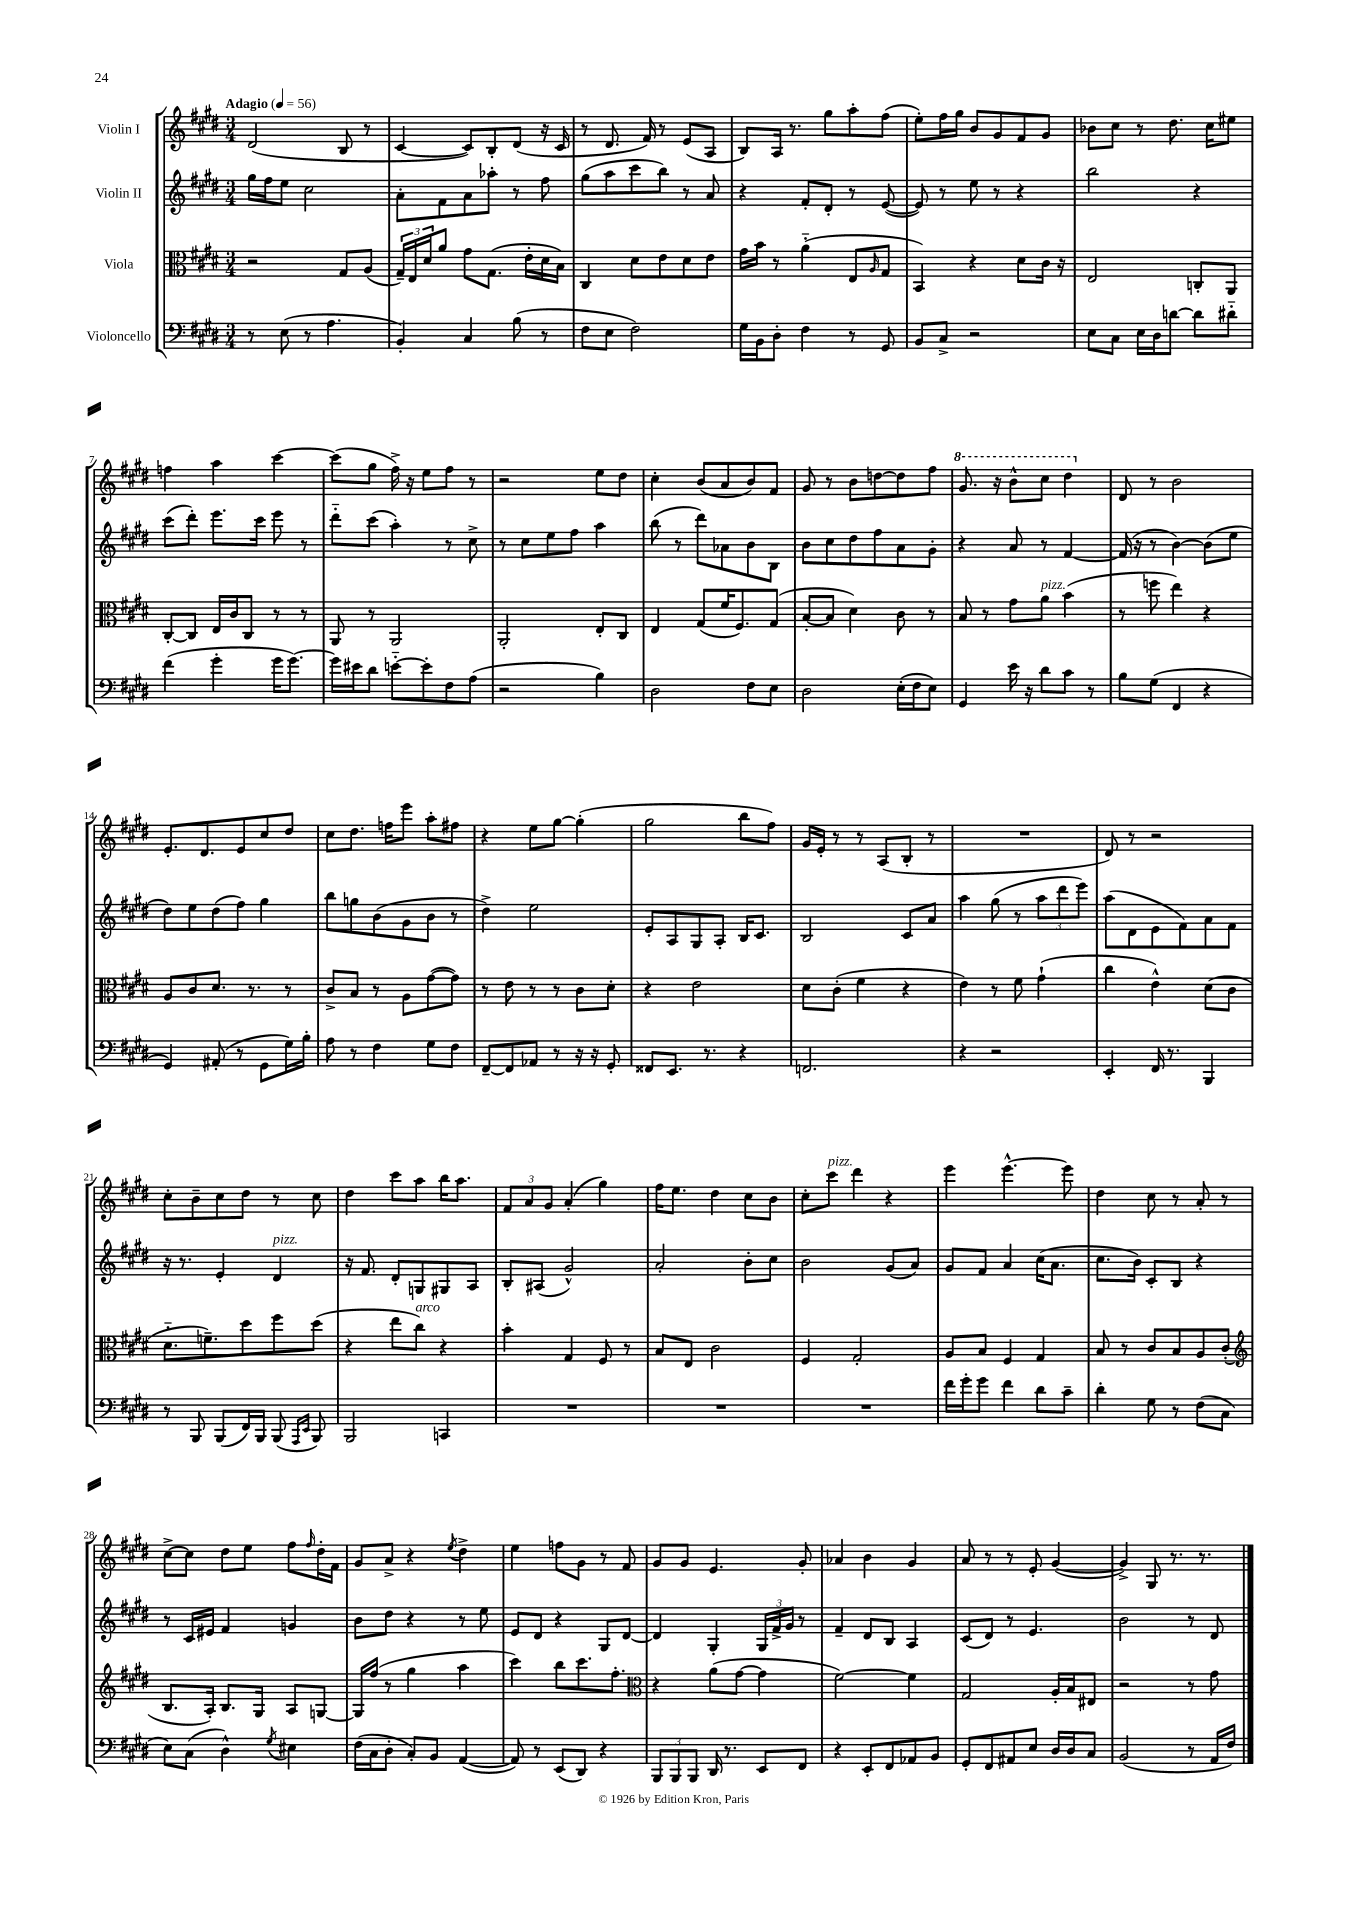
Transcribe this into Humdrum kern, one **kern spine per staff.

**kern	**kern	**kern	**kern
*part4	*part3	*part2	*part1
*staff4	*staff3	*staff2	*staff1
*I"Violoncello	*I"Viola	*I"Violin II	*I"Violin I
*clefF4	*clefC3	*clefG2	*clefG2
*k[f#c#g#d#]	*k[f#c#g#d#]	*k[f#c#g#d#]	*k[f#c#g#d#]
*M3/4	*M3/4	*M3/4	*M3/4
*MM56	*MM56	*MM56	*MM56
=1	=1	=1	=1
!	!	!	!LO:TX:a:B:t=Adagio
8r	2r	16gg#\LL	(2d#/
.	.	16ff#\J	.
(8E\	.	8ee\J	.
8r	.	2cc#\	.
4.A\	.	.	.
.	8G#/L	.	8B/
.	(8A/J	.	8r
=2	=2	=2	=2
4BB'/)	24G#~/LL)	8a'\L	[4c#/
.	24E/	.	.
.	24d#/J	.	.
.	8a/J	8f#\	.
4C#/	8g#\L	8a\	8c#/L])
.	(8.G#\J	8aa-X'\J	8B'/
(8B\	.	8r	(8d#/J
.	16e'\LL	.	.
8r	16d#\	8ff#\	16r
.	16B\JJ)	.	16c#/
=3	=3	=3	=3
8F#\L	4C#/	(8gg#\L	8r
8E\J	.	8aa\	8.d#/
2F#\)	8d#\L	8ccc#\	.
.	.	.	16f#/)
.	8e\	8bb\J)	8r
.	8d#\	8r	(8e/L
.	8e\J	8a/	8A/J
=4	=4	=4	=4
16G#\LL	16g#\LL	4r	8B/L)
16BB\J	16b\JJ	.	.
8D#'\J	8r	.	16A/Jk
.	.	.	8.r
4F#\	(4a\	8f#'/L	.
.	.	8d#'/J	8gg#\L
8r	8E/L	8r	8aa'\
.	16qqA/	.	.
8GG#/	8G#/J	([8e/	(8ff#\J
=5	=5	=5	=5
8BB/L	4BB/)	8e/])	8ee'\L)
8C#^/J	.	8r	16ff#\L
.	.	.	16gg#\JJ
2r	4r	8ee\	8b/L
.	.	8r	8g#/
.	8d#\L	4r	8f#/
.	16c#\Jk	.	8g#/J
.	16r	.	.
=6	=6	=6	=6
8E\L	2E/	2bb\	8b-X\L
8C#\J	.	.	8cc#\J
16E\LL	.	.	8r
16D#\J	.	.	.
[8dn\J	.	.	8.dd#\
8d\L]	8Cn'/L	4r	.
.	.	.	16cc#\KL
8d#X\J	8AA/J	.	8ee#X\J
!!LO:LB:g=z
=7	=7	=7	=7
(4f#\	[8C#'/L	(8ccc#\L	4ffn\
.	8C#/J]	8ddd#'\J)	.
4g#'\	16E/LL	8.eee\L	4aa\
.	16c#/J	.	.
.	8C#/J	.	.
.	.	16ccc#\Jk	.
16g#\KL	8r	8eee\	[4ccc#\
[8.g#\J)	.	.	.
.	8r	8r	.
=8	=8	=8	=8
16g#\LL]	8AA/	8ddd#\L	(8ccc#\L]
16e#X\J	.	.	.
8d#\J	8r	(8ccc#\J	8gg#\J
[8en\L	2AA/	4aa'\)	16ff#^\)
.	.	.	16r
8e'\]	.	.	8ee\L
8F#\	.	8r	8ff#\J
(8A\J	.	8cc#^\	8r
=9	=9	=9	=9
2r	2AA'/	8r	2r
.	.	8cc#\L	.
.	.	8ee\	.
.	.	8ff#\J	.
4B\)	8E'/L	4aa\	8ee\L
.	8C#/J	.	8dd#\J
=10	=10	=10	=10
2D#\	4E/	(8bb\	4cc#'\
.	.	8r	.
.	(8G#/L	8ddd#\L)	(8b/L
.	16f#/K	8a-X\	8a/
.	8.F#/)	.	.
8F#\L	.	8b\	8b/)
8E\J	(8G#/J	8B\J	8f#/J
=11	=11	=11	=11
2D#\	[8B'/L	8b\L	8g#/
.	8B/J]	8cc#\	8r
.	4d#\)	8dd#\	8b\L
.	.	8ff#\	[8ddn\
(16E'\LL	8c#\	8a\	8dd\]
16F#\J	.	.	.
8E\J)	8r	8g#'\J	8ff#\J
=12	=12	=12	=12
*	*	*	*8va
4GG#/	8B/	4r	8.gg#/
.	8r	.	.
.	.	.	16r
16e\	8g#\L	8a/	8bb^^\L
16r	.	.	.
!	!LO:TX:a:i:t=pizz.	!	!
8d#\L	8a\J	8r	8ccc#\J
8c#\J	(4b\	[4f#/	4ddd#\
8r	.	.	.
=13	=13	=13	=13
*	*	*	*X8va
8B\L	8r	(16f#/]	8d#/
.	.	16r	.
(8G#\J	8ffn\	8r	8r
4FF#/	4ee\)	[4b\)	2b\
4r	4r	(8b\L]	.
.	.	8ee\J	.
!!LO:LB:g=z
=14	=14	=14	=14
4GG#/)	8A/L	8dd#\L)	8.e'/L
.	8c#/	8ee\	.
.	.	.	8.d#/
(8AA#X'/	8.d#/J	(8dd#\	.
8r	.	8ff#\J)	8e/
.	8.r	.	.
8GG#\L	.	4gg#\	8cc#/
16G#\L)	8r	.	8dd#/J
16B'\JJ	.	.	.
=15	=15	=15	=15
8A\	8c#^/L	8bb\L	8cc#\L
8r	8B/J	8ggn\	8.dd#\J
4F#\	8r	(8b\	.
.	.	.	16ffn\KL
.	8A\L	8g#\	8eee\J
8G#\L	([8g#\	8b\J	8aa'\L
8F#\J	8g#\J])	8r	8ff#X\J
=16	=16	=16	=16
[8FF#~/L	8r	4dd#^\)	4r
8FF#/]	8e\	.	.
8AA-X/J	8r	2ee\	8ee\L
8r	8r	.	[8gg#\J
16r	8c#\L	.	(4gg#'\]
16r	.	.	.
8GG#'/	8d#'\J	.	.
=17	=17	=17	=17
8FF##X/L	4r	8e'/L	2gg#\
8.EE/J	.	8A/	.
.	2e\	8G#/	.
8.r	.	.	.
.	.	8A'/J	.
4r	.	16B/KL	8bb\L
.	.	8.c#/J	.
.	.	.	8ff#\J)
=18	=18	=18	=18
2.FFn/	8d#\L	2B/	16g#/LL
.	.	.	16e'/JJ
.	(8c#'\J	.	8r
.	4f#\	.	8r
.	.	.	(8A/L
.	4r	8c#/L	8B'/J
.	.	8a/J	8r
=19	=19	=19	=19
4r	4e\)	4aa\	2.r
2r	8r	(8gg#\	.
.	8f#\	8r	.
.	(4g#`\	12aa\L	.
.	.	12ddd#\	.
.	.	12eee\J)	.
=20	=20	=20	=20
4EE'/	4cc#\	(8aa\L	8d#/)
.	.	8d#\	8r
16FF#/	4e^^\)	8e\	2r
8.r	.	.	.
.	.	8f#\)	.
4BBB/	(8d#\L	8a\	.
.	8c#\J	8f#\J	.
!!LO:LB:g=z
=21	=21	=21	=21
8r	8.d#\L	16r	8cc#'\L
.	.	8.r	.
8BBB/	.	.	8b~\
.	8.fn~\)	.	.
(8BBB/L	.	4e'/	8cc#\
16FF#/L)	8dd#\	.	8dd#\J
16BBB/JJ	.	.	.
!	!	!LO:TX:a:i:t=pizz.	!
(8BBB/	8ff#\	4d#/	8r
16qqAAA/LL	.	.	.
16qqEE/JJ	.	.	.
8BBB/)	(8dd#\J	.	8cc#\
=22	=22	=22	=22
2BBB/	4r	16r	4dd#\
.	.	8.f#/	.
.	8ee\L	8d#'/L	8ccc#\L
!	!LO:TX:a:i:t=arco	!	!
.	8cc#\J)	8Gn/	8aa\J
4CCn/	4r	8G#X/	16bb\KL
.	.	.	8.aa\J
.	.	8A/J	.
=23	=23	=23	=23
2.r	4b'\	8B'/L	12f#/L
.	.	.	12a/
.	.	(8A#X/J	.
.	.	.	12g#/J
.	4G#/	2g#^^/)	(4a'/
.	8F#/	.	4gg#\)
.	8r	.	.
=24	=24	=24	=24
2.r	8B/L	2a'/	16ff#\KL
.	.	.	8.ee\J
.	8E/J	.	.
.	2c#\	.	4dd#\
.	.	8b'\L	8cc#\L
.	.	8cc#\J	8b\J
=25	=25	=25	=25
2.r	4F#/	2b\	8cc#'\L
!	!	!	!LO:TX:a:i:t=pizz.
.	.	.	8ccc#\J
.	2G#'/	.	4ddd#\
.	.	(8g#/L	4r
.	.	8a/J)	.
=26	=26	=26	=26
16f#\LL	8A/L	8g#/L	4eee\
16g#'\J	.	.	.
8g#\J	8B/J	8f#/J	.
4f#\	4F#/	4a/	[4.eee^^\
8d#\L	4G#/	(16cc#\KL	.
.	.	8.a\J	.
8c#~\J	.	.	8eee\]
=27	=27	=27	=27
4d#'\	8B/	8.cc#\L	4dd#\
.	8r	.	.
.	.	16b\Jk)	.
8G#\	8c#/L	8c#'/L	8cc#\
8r	8B/	8B/J	8r
(8F#\L	8A/	4r	8a'/
8C#\J	(8c#'/J	.	8r
!!LO:LB:g=z
=28	=28	=28	=28
*	*clefG2	*	*
8E\L)	8.B/L	8r	[8cc#^\L
(8C#\J	.	16c#/LL	8cc#\J]
.	16A'/Jk)	16e#X/JJ	.
4D#^^\)	8.B/L	4f#/	8dd#\L
.	.	.	8ee\J
.	16G#/Jk	.	.
8qG#/	.	.	.
4E#X\	8A/L	4gn/	8ff#\L
.	.	.	16qqff#/
.	[8Gn/J	.	16dd#'\L
.	.	.	16f#\JJ
=29	=29	=29	=29
(16F#\LL	16G/LL]	8b\L	8g#/L
16C#\J	(16ff#/JJ	.	.
8D#'\J	8r	8dd#\J	8a^/J
8C#'/L)	4gg#\	4r	4r
8BB/J	.	.	.
.	.	.	8qee/
([4AA/	4aa\	8r	4dd#^\
.	.	8ee\	.
=30	=30	=30	=30
8AA/])	4ccc#\)	8e/L	4ee\
8r	.	8d#/J	.
(8EE/L	8bb\L	4r	8ffn\L
8DD#/J)	8.ccc#\	.	8g#\J
4r	.	8G#/L	8r
.	8.ff#'\J	.	.
.	.	[8d#/J	8f#/
=31	=31	=31	=31
*	*clefC3	*	*
12BBB/L	4r	4d#/]	8g#/L
12BBB/	.	.	.
.	.	.	8g#/J
12BBB/J	.	.	.
16DD#/	(8a\L	4G#'/	4.e/
8.r	.	.	.
.	[8g#\J	.	.
8EE/L	4g#\]	24G#/LL	.
.	.	24f#^/	.
.	.	24g#/JJ	.
8FF#/J	.	8r	8g#'/
=32	=32	=32	=32
4r	[2f#\)	4f#~/	4a-X/
8EE'/L	.	8d#/L	4b\
8FF#/	.	8B/J	.
8AA-X/	4f#\]	4A/	4g#/
8BB/J	.	.	.
=33	=33	=33	=33
8GG#'/L	2G#/	(8c#/L	8a/
8FF#/	.	8d#/J)	8r
8AA#X/	.	8r	8r
8E/J	.	4.e/	8e'/
16D#/LL	16A'/LL	.	([4g#/
16D#/J	16B/J	.	.
8C#/J	8E#X/J	.	.
=34	=34	=34	=34
(2BB/	2r	2b\	4g#^/])
.	.	.	8G#/
.	.	.	8.r
8r	8r	8r	.
.	.	.	8.r
16AA/LL	8g#\	8d#/	.
16F#/JJ)	.	.	.
==	==	==	==
*-	*-	*-	*-
